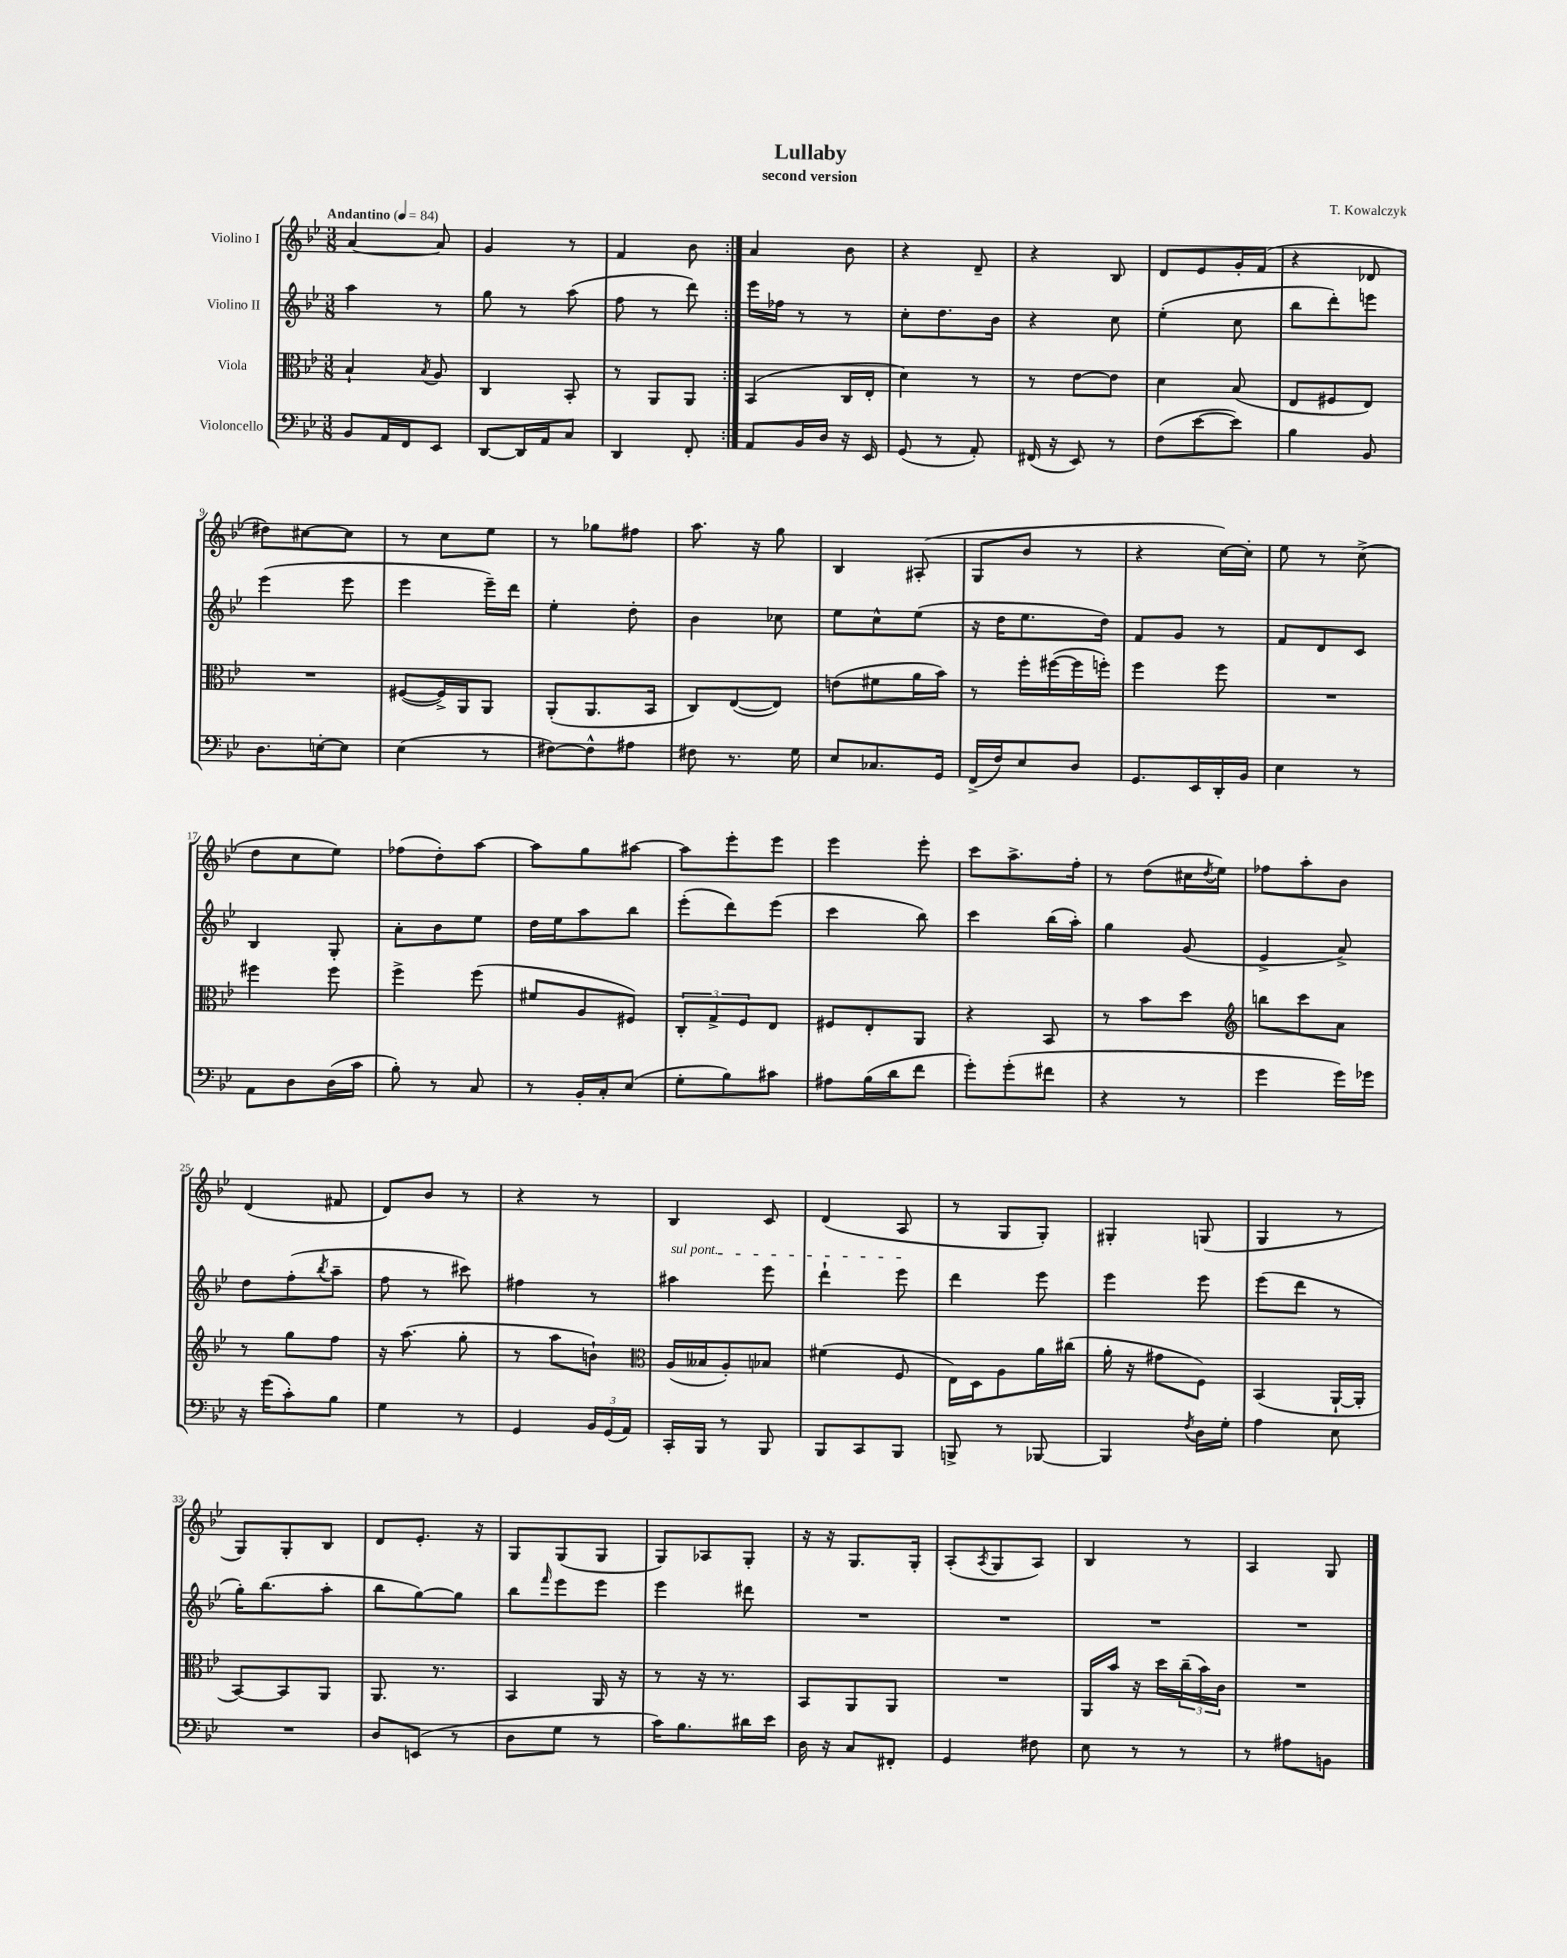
\header { title = "Lullaby" composer = "T. Kowalczyk" subtitle = "second version" }
<<
\new StaffGroup <<
\new Staff = "s0" \with { instrumentName = "Violino I" } {
    \clef treble \key bes \major \numericTimeSignature \time 3/8 \tempo "Andantino" 4 = 84
    \repeat volta 2 { a'4~ a'8 |
    g'4 r8 |
    f'4 bes'8 | }
    a'4 bes'8 |
    r4 d'8-- |
    r4 bes8 |
    d'8 ees'8 g'16-. f'16( |
    r4 des'8 |
    dis''8) cis''8~ cis''8 |
    r8 c''8 ees''8 |
    r8 ges''8 fis''8 |
    a''8. r16 g''8 |
    bes4 ais8-.( |
    g8 bes'8 r8 |
    r4 c''16~) c''16-. |
    ees''8 r8 c''8->( |
    d''8 c''8 ees''8) |
    fes''8( d''8-.) a''8~ |
    a''8 g''8 ais''8~ |
    ais''8 ees'''8-. ees'''8 |
    ees'''4 ees'''8-. |
    c'''8 a''8.-> f''16-. |
    r8 d''8( cis''16 \acciaccatura { d''8 } ees''16) |
    fes''8 a''8-. bes'8 |
    d'4( fis'8 |
    d'8) bes'8 r8 |
    r4 r8 |
    bes4 c'8 |
    d'4( a8 |
    r8 g8 g8-.) |
    gis4-. g8( |
    g4 r8 |
    g8) g8-. bes8 |
    d'8 ees'8.-. r16 |
    g8 g8( g8 |
    g8) aes8 g8-. |
    r16 r16 g8. g16-. |
    a8-.( \acciaccatura { a8 } g8 a8) |
    bes4 r8 |
    a4 g8 \bar "|." |
}
\new Staff = "s1" \with { instrumentName = "Violino II" } {
    \clef treble \key bes \major \numericTimeSignature \time 3/8
    \repeat volta 2 { a''4 r8 |
    g''8 r8 a''8( |
    f''8 r8 d'''8) | }
    ees'''16 fes''16 r8 r8 |
    c''8-. d''8. bes'16 |
    r4 c''8 |
    ees''4-.( c''8 |
    bes''8 d'''8-.) e'''8 |
    ees'''4( ees'''8 |
    ees'''4 ees'''16--) d'''16 |
    ees''4-. d''8-. |
    bes'4 ces''8 |
    ees''8 c''8-^ ees''8( |
    r16 d''16 ees''8. d''16) |
    f'8 g'8 r8 |
    f'8 d'8 c'8 |
    bes4 g8-. |
    a'8-. bes'8 ees''8 |
    d''16 ees''16 a''8 bes''8 |
    ees'''8-.( d'''8) ees'''8( |
    c'''4 bes''8) |
    c'''4 bes''16( a''16-.) |
    g''4 g'8( |
    ees'4-> a'8->) |
    d''8 f''8-.( \acciaccatura { bes''8 } a''8-- |
    f''8 r8 cis'''8) |
    fis''4 r8 |
    \once \override TextSpanner.bound-details.left.text = \markup { \italic "sul pont." } ais''4\startTextSpan ees'''8 |
    d'''4-! ees'''8\stopTextSpan |
    d'''4 ees'''8 |
    ees'''4 ees'''8 |
    ees'''8( d'''8 r8 |
    g''16-.) bes''8.( a''8-. |
    bes''8 g''8~) g''8 |
    bes''8 \grace { f'''16 } ees'''8 ees'''8 |
    ees'''4 dis'''8 |
    R4. |
    R4. |
    R4. |
    R4. \bar "|." |
}
\new Staff = "s2" \with { instrumentName = "Viola" } {
    \clef alto \key bes \major \numericTimeSignature \time 3/8
    \repeat volta 2 { bes4-! \acciaccatura { bes8 } a8 |
    c4 bes,8-. |
    r8 a,8 a,8 | }
    bes,4( c16 ees16-. |
    d'4) r8 |
    r8 ees'8~ ees'8 |
    d'4 bes8( |
    ees8 fis8 ees8) |
    R4. |
    fis8~( fis16->) a,16 a,8 |
    a,8-.( a,8. bes,16 |
    c8) ees8~( ees8) |
    e'8( fis'8 a'16 bes'16) |
    r8 f''16-. fis''16~( fis''16 f''16-.) |
    f''4 f''8 |
    R4. |
    fis''4 fis''8 |
    f''4-> f''8( |
    fis'8 a8 fis8) |
    \tuplet 3/2 { c8-. g8-> f8 } ees8 |
    fis8 ees8-. a,8 |
    r4 bes,8 |
    r8 bes'8 d''8 |
    \clef treble b''8 c'''8 a'8 |
    r8 g''8 f''8 |
    r16 a''8.( g''8-. |
    r8 a''8 b'8-!) |
    \clef alto a16( beses16 a8-.) bes8 |
    fis'4( f8 |
    ees16) d16 a8 a'16 cis''16( |
    a'16-. r16 gis'8 f8) |
    bes,4( a,16~-! a,16-. |
    bes,8~) bes,8 a,8 |
    a,8. r8. |
    bes,4 a,16 r16 |
    r8 r16 r8. |
    bes,8 a,8 a,8 |
    R4. |
    a,16 bes'16 r16 d''16 \tuplet 3/2 { c''16--( bes'16) c'16 } |
    R4. \bar "|." |
}
\new Staff = "s3" \with { instrumentName = "Violoncello" } {
    \clef bass \key bes \major \numericTimeSignature \time 3/8
    \repeat volta 2 { bes,8 a,16 f,16 ees,8 |
    d,8~ d,16 a,16 c8 |
    d,4 f,8-. | }
    a,8 bes,16 d16 r16 ees,16 |
    g,8( r8 a,8-.) |
    fis,16( r16 ees,8) r8 |
    f8( ees'8~ ees'8) |
    bes4 bes,8 |
    d8. e16~-. e8 |
    ees4( r8 |
    fis8~) fis8-^ ais8 |
    fis8 r8. g16 |
    ees8 ces8. g,16 |
    f,16->( f16) ees8 d8 |
    g,8. ees,16 d,16-. bes,16 |
    ees4 r8 |
    a,8 d8 d16( c'16 |
    bes8-.) r8 c8 |
    r8 bes,16-. c16-. ees8( |
    g8-. bes8) cis'8 |
    ais8 bes16( d'16 f'8 |
    g'8-.) g'8-.( fis'8 |
    r4 r8 |
    g'4 g'16) ges'16 |
    r16 g'16( c'8-.) bes8 |
    g4 r8 |
    g,4 \tuplet 3/2 { bes,16 g,16( a,16) } |
    c,16-. bes,,16 r8 bes,,8 |
    bes,,8 c,8 bes,,8 |
    b,,8-> r8 bes,,8~ |
    bes,,4 \acciaccatura { f8 } d16 g16-. |
    a4 ees8 |
    R4. |
    d8 e,8( r8 |
    d8 g8 r8 |
    c'16) bes8. dis'16 ees'16 |
    d16 r16 c8 fis,8-. |
    g,4 fis8 |
    ees8 r8 r8 |
    r8 ais8 b,8 \bar "|." |
}
>>
>>
